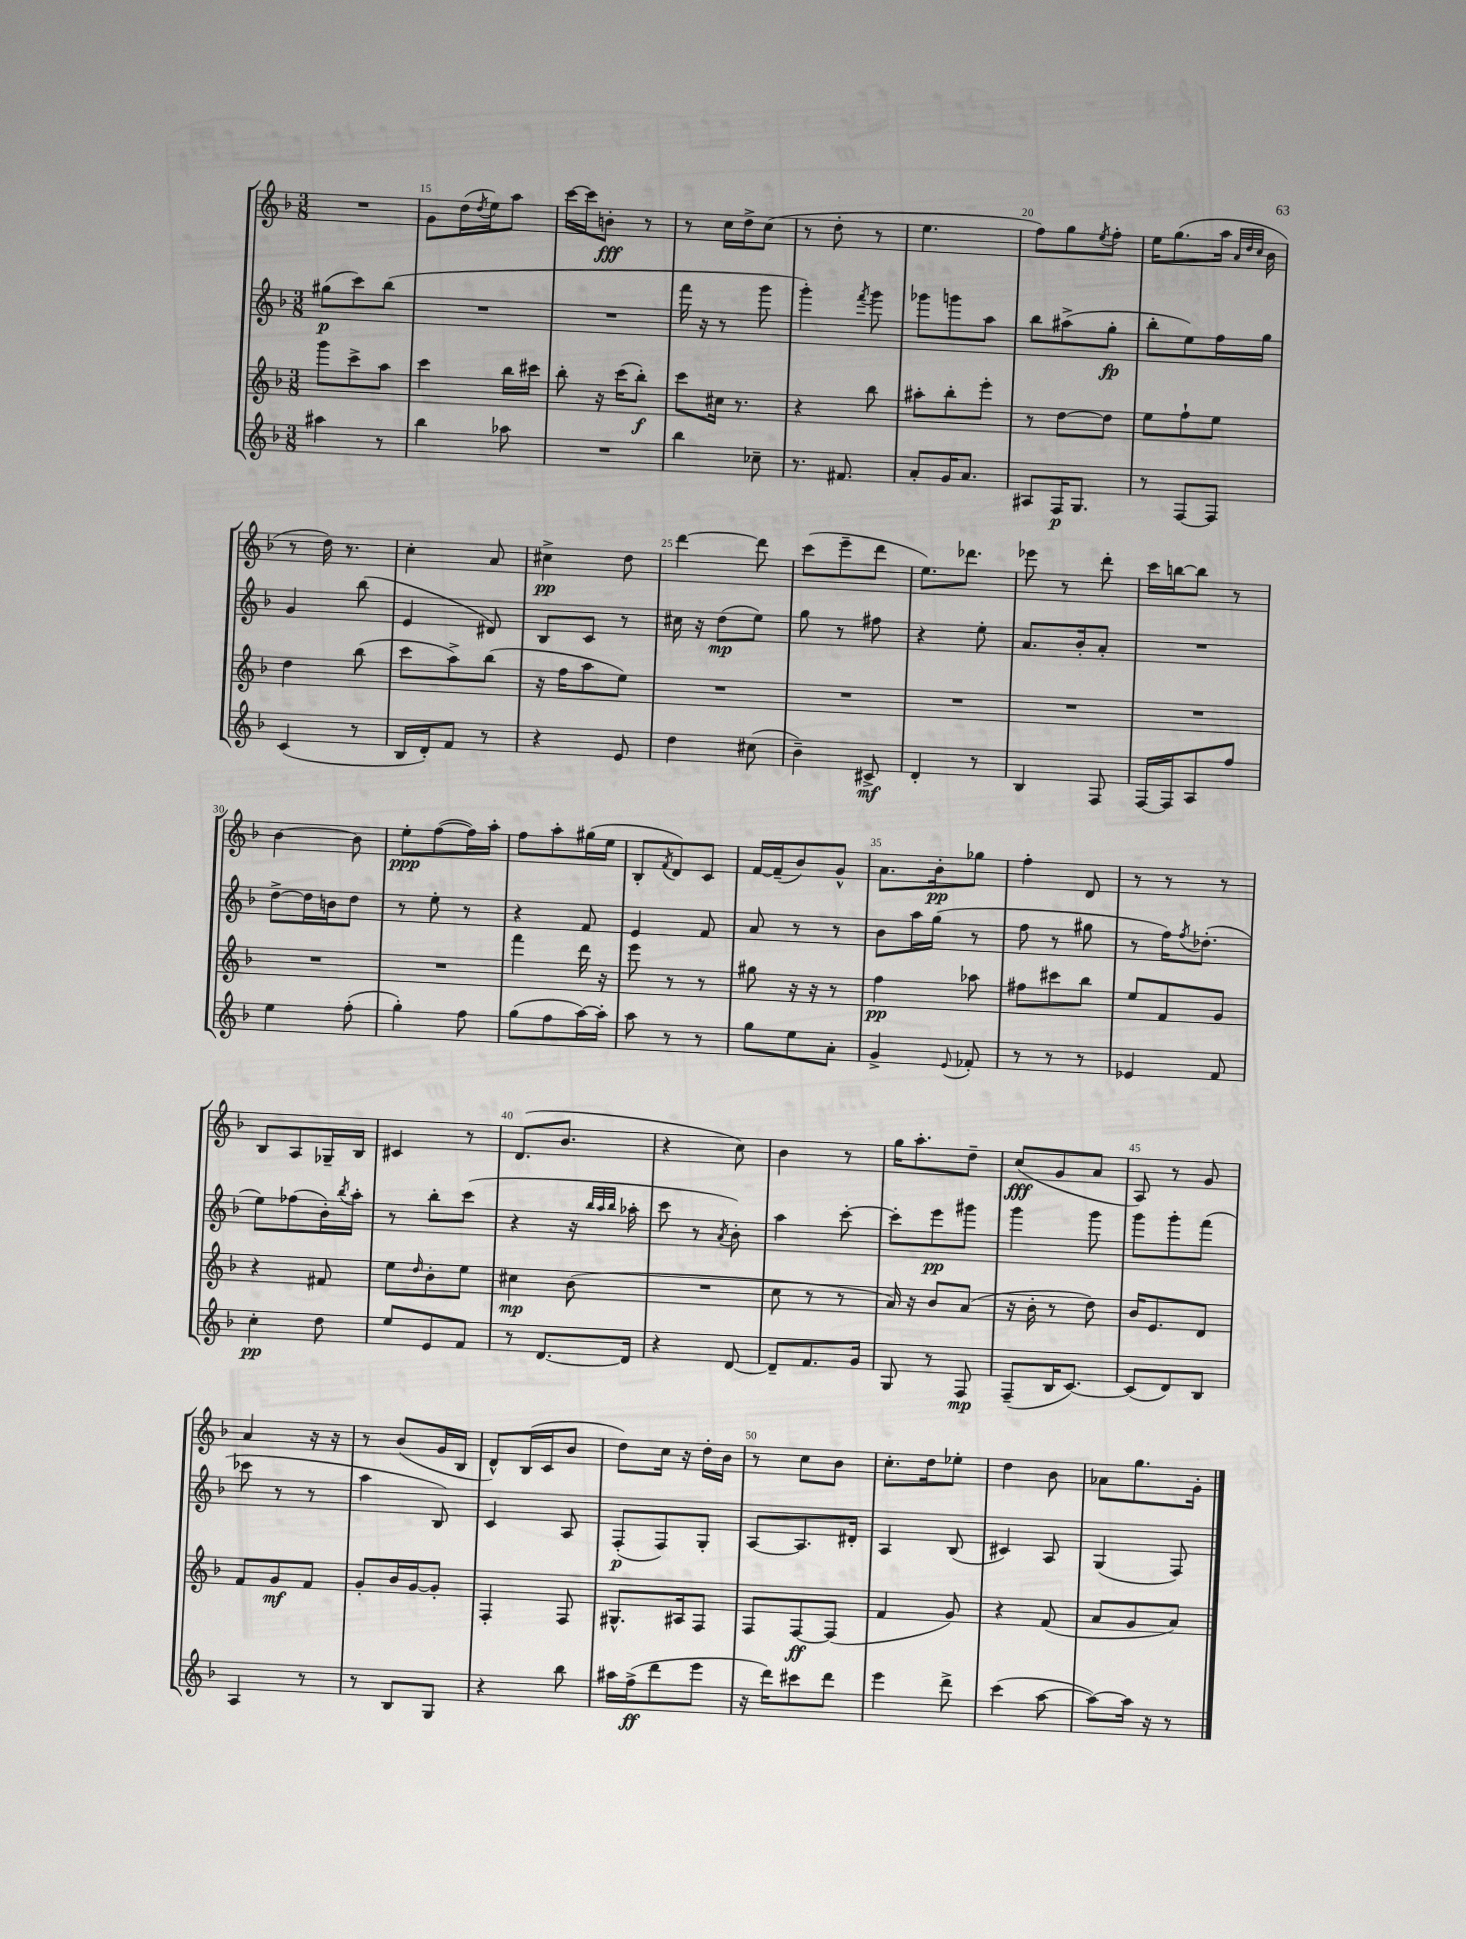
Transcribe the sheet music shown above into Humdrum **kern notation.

**kern	**kern	**kern	**kern
*staff4	*staff3	*staff2	*staff1
*clefG2	*clefG2	*clefG2	*clefG2
*k[b-]	*k[b-]	*k[b-]	*k[b-]
*M3/8	*M3/8	*M3/8	*M3/8
4aa#	8ggg	(8gg#	4.r
.	8ccc^	8ccc)	.
8r	8aa	(8bb-	.
=	=	=	=
4bb-	4ccc	4.r	8g
.	.	.	(16dd
.	.	.	8qdd
.	.	.	16ee)
8aa-	16bb-	.	8aa
.	16ccc#	.	.
=	=	=	=
4.r	8bb-'	4.r	[16ccc
.	.	.	16ccc]
.	16r	.	8b'
.	(16ccc	.	.
.	8bb-')	.	8r
=	=	=	=
4bb-	8ccc	16fff	8r
.	.	16r	.
.	16cc#	8r	16cc
.	8.r	.	16dd^
8cc-~	.	8ggg	(8cc
=	=	=	=
8.r	4r	4ggg')	8r
.	.	.	8dd'
8.f#	.	.	.
.	.	8qfff	.
.	8bb-	8ggg	8r
=	=	=	=
8a'	8aa#'	8ggg-	4.ee
16g	8bb-'	8ggg	.
8.a	.	.	.
.	8eee'	8aa	.
=	=	=	=
8A#	8r	8bb-	8ff)
16F	[8dd	(8aa#^	8gg
8.G	.	.	.
.	.	.	8qee
.	8dd]	8gg'	8ff'
=	=	=	=
8r	8ee	8bb-'	16ee
.	.	.	(8.gg
[8F	8ff`	8ee)	.
8F]	8ee	16ff	16aa
.	.	.	32qqa
.	.	.	32qqdd
.	.	.	32qqcc
.	.	16gg	16b-
=	=	=	=
(4c	4dd	4g	8r
.	.	.	16dd)
.	.	.	8.r
8r	(8bb-	(8bb-	.
=	=	=	=
16B-	8ccc	4e	4cc'
16d')	.	.	.
8f	8aa^)	.	.
8r	(8bb-	8d#)	8a
=	=	=	=
4r	16r	8B-	4cc#^
.	16ff	.	.
.	8aa	8c	.
8e	8ee)	8r	8dd
=	=	=	=
4dd	4.r	16cc#	[4ddd
.	.	16r	.
.	.	(8dd	.
(8cc#	.	8ee)	8ddd]
=	=	=	=
4b-~)	4.r	8gg	(8ccc
.	.	8r	8eee~
8c#^	.	8ff#	8ddd
=	=	=	=
4d'	4.r	4r	8.ee)
.	.	.	8.ddd-
8r	.	8ee'	.
=	=	=	=
4B-	4.r	8.a	8eee-
.	.	.	8r
.	.	16b-'	.
8F	.	8a'	8ddd'
=	=	=	=
[16F	4.r	4.r	16ccc
16F]	.	.	[16bb
8A	.	.	8bb]
8ff	.	.	8r
=	=	=	=
4ee	4.r	[8dd^	[4b-
.	.	16dd]	.
.	.	16b	.
(8ff'	.	8dd	8b-]
=	=	=	=
4gg')	4.r	8r	8ee'
.	.	8ee'	([8ff
8ff	.	8r	16ff])
.	.	.	16aa'
=	=	=	=
(8gg	4fff	4r	8ff
8ff	.	.	8aa'
[16aa)	16ddd	8f	(16gg#
16aa']	16r	.	16ee
=	=	=	=
8aa	8eee	4e	8B-'
.	.	.	8qf
8r	8r	.	8d)
8r	8r	8f	8c
=	=	=	=
8gg	8gg#	8a	[16f
.	.	.	(16f~]
8ee	16r	8r	8b-)
.	16r	.	.
8a'	8r	8r	8g^^
=	=	=	=
4g^	4ff	8b-	8.a
.	.	16aa	.
.	.	(16gg	16b-'
8qqe	.	.	.
8f-'	8aa-	8r	8gg-
=	=	=	=
8r	8ff#	8ff	4ff'
8r	8ccc#	8r	.
8r	8bb-	8gg#	8d
=	=	=	=
4e-	8ee	8r	8r
.	8f	16ff)	8r
.	.	8qff	.
.	.	(8.dd-'	.
8f	8g	.	8r
=	=	=	=
4cc'	4r	8ee)	8B-
.	.	(8ff-	8A
8dd	8f#	16b-')	16G-~
.	.	8qbb-	.
.	.	16aa'	16B-
=	=	=	=
8ee	8ee	8r	4c#
.	16qqdd	.	.
8e	8b-'	8bb-'	.
8f	8ee	(8ccc	8r
=	=	=	=
8r	4cc#	4r	(8.d
[8.d	.	.	.
.	.	.	8.b-
.	(8b-	16r	.
.	.	32qqbb-	.
.	.	32qqaa	.
.	.	32qqbb-	.
16d]	.	16aa-'	.
=	=	=	=
4r	4.r	8ccc	4r
.	.	8r	.
.	.	8qa	.
[8d	.	8b-')	8cc)
=	=	=	=
8d~]	8cc	4aa	4b-
8.f	8r	.	.
.	8r	[8ccc'	8r
16g	.	.	.
=	=	=	=
8G	16a)	8ccc']	16gg
.	16r	.	8.aa'
8r	8b-	8eee	.
8F	(8a	8ggg#	8dd~
=	=	=	=
(8F~	16r	4ggg	(8cc
.	16b-'	.	.
16B-	8r	.	8g
[8.c)	.	.	.
.	8dd)	8ggg	8a
=	=	=	=
(8c]	16b-	8ggg	8A)
.	8.e	.	.
8d)	.	8ggg'	8r
8B-	8d	(8fff	8g
=	=	=	=
4A	8f	8ccc-	4a
.	8g	8r	.
8r	8f	8r	16r
.	.	.	16r
=	=	=	=
8r	8g'	4aa	8r
8B-	16b-	.	(8b-
.	[16g	.	.
8G	8g']	8B-)	16g
.	.	.	16B-
=	=	=	=
4r	4F'	4c	8d^^)
.	.	.	(16B-
.	.	.	16c
8bb-	8F	8A	8b-
=	=	=	=
16aa#	8.G#^^	(8F'	8dd)
(16ff^	.	.	.
8ddd	.	8F)	16cc
.	16A#	.	16r
8eee	8F	8G'	16dd'
.	.	.	16b-
=	=	=	=
16r	8F	[8A	8r
16ddd)	.	.	.
8ccc#	[8F	8.A]	8cc
8ddd	(8F]	.	8b-
.	.	16d#'	.
=	=	=	=
4eee	4f	4A	8.cc'
.	.	.	16dd
8ddd^	8g)	(8B-	8ee-'
=	=	=	=
(4ccc	4r	4c#)	4dd
[8aa	(8f	8A	8b-
=	=	=	=
8aa_)	8a	(4G	8a-
16aa]	8g	.	8.gg
16r	.	.	.
8r	8a)	8F)	.
.	.	.	16g'
==	==	==	==
*-	*-	*-	*-
